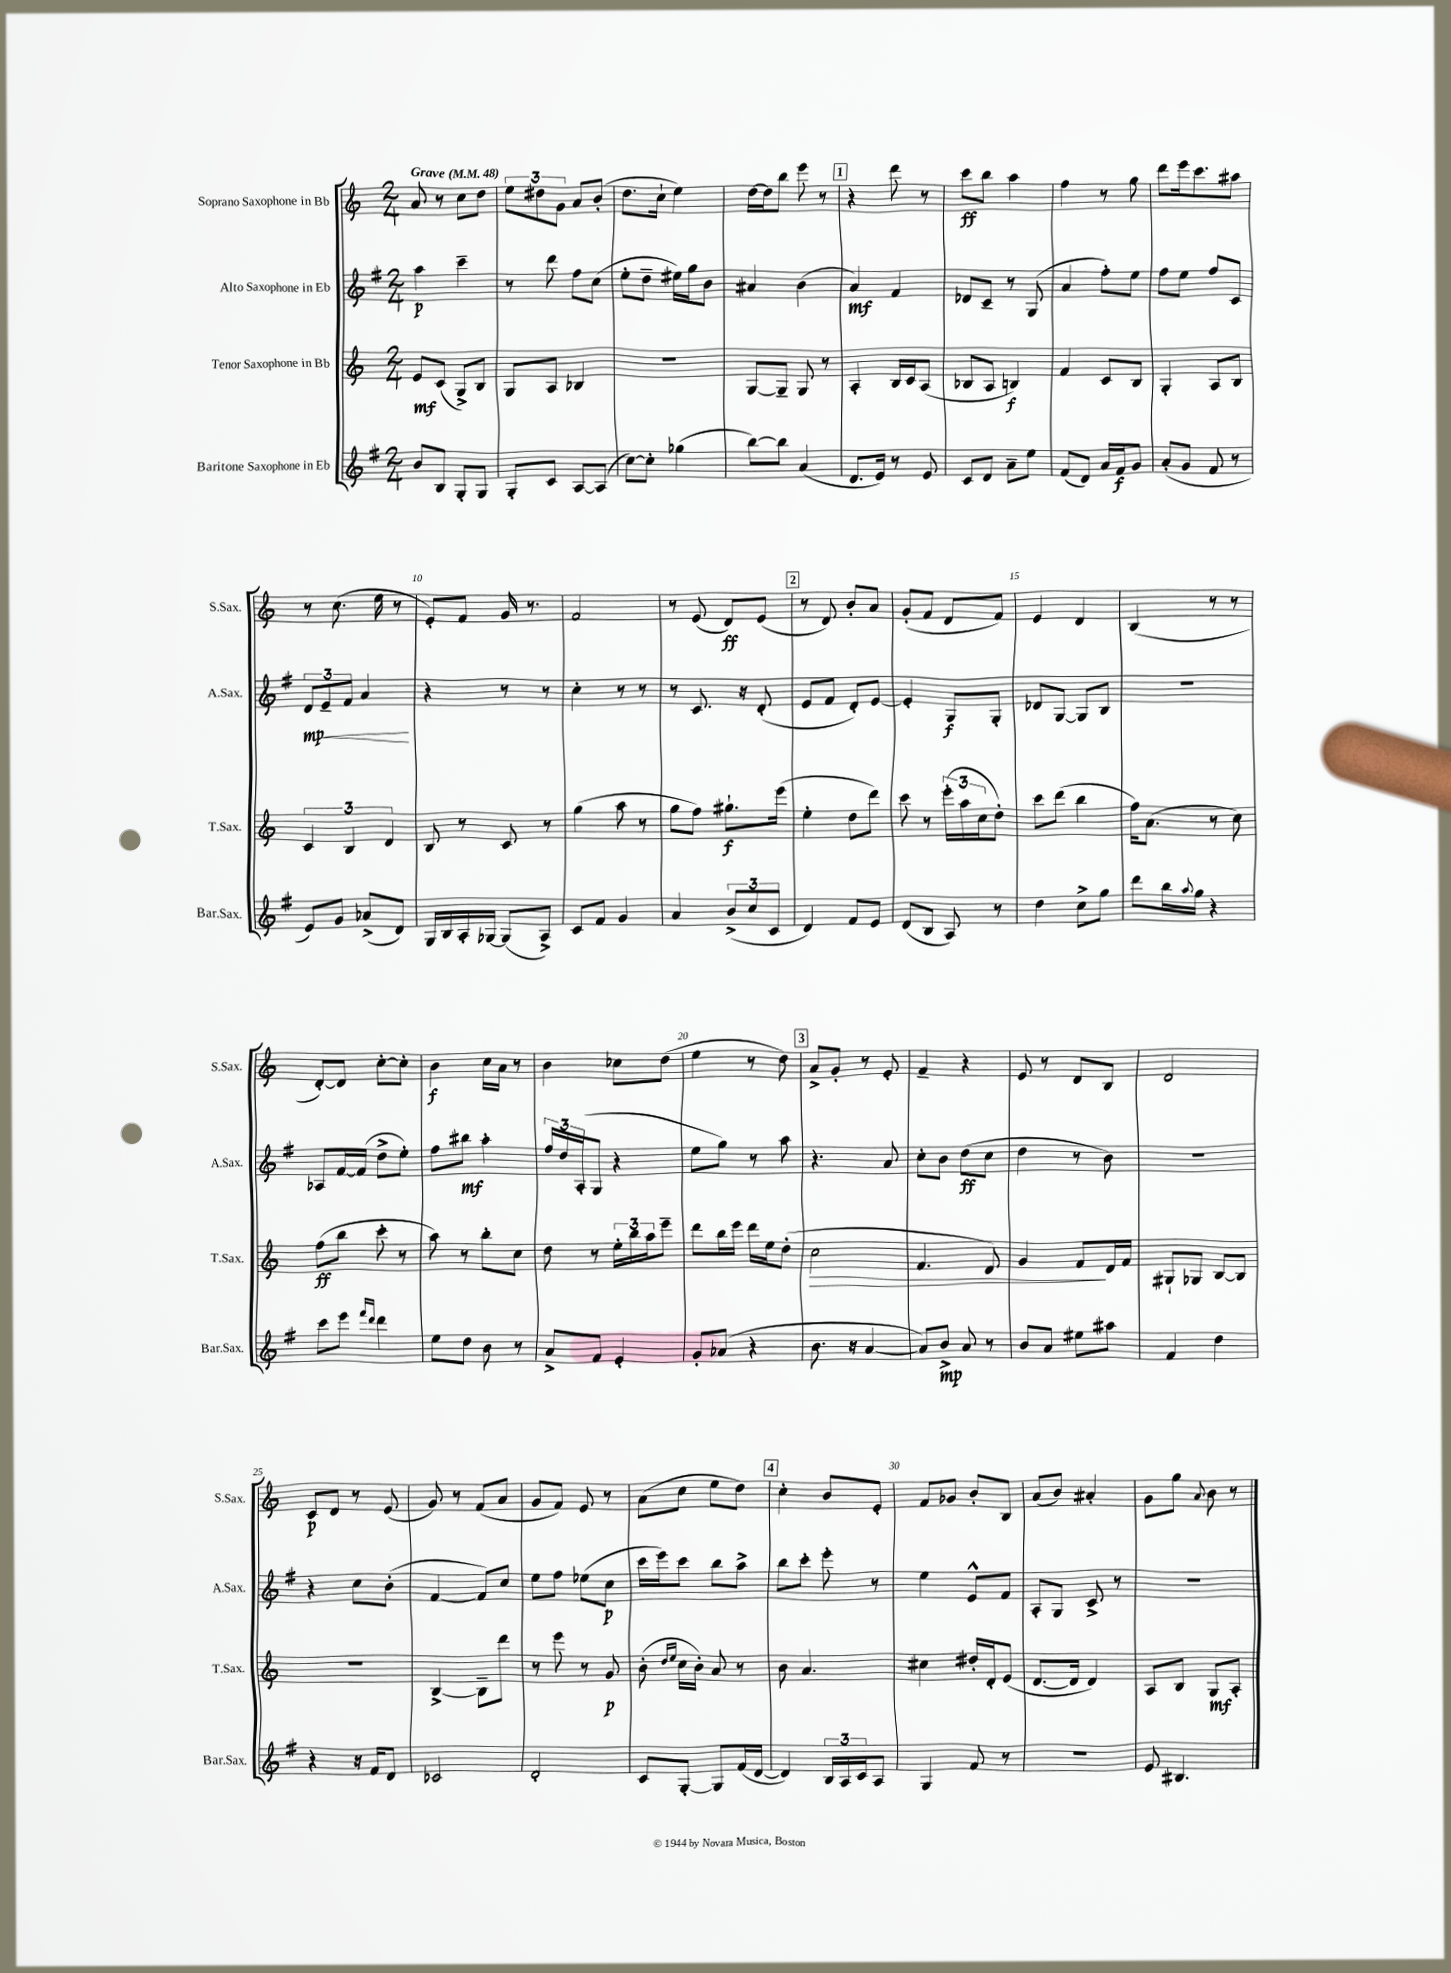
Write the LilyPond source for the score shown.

<<
\new StaffGroup <<
\new Staff = "s0" \with { instrumentName = "Soprano Saxophone in Bb" shortInstrumentName = "S.Sax." } {
    \clef treble \key c \major \numericTimeSignature \time 2/4 \tempo "Grave" 4 = 48
    a'8 r8 c''8 d''8 |
    \tuplet 3/2 { e''8 dis''8 g'8 } a'8 b'8-.( |
    d''8. c''16-! e''4) |
    d''16~ d''16 b''8 e'''8 r8 |
    \mark \markup { \box "1" } r4 d'''8 r8 |
    c'''8\ff b''8 a''4 |
    f''4 r8 g''8 |
    d'''8 e'''16 c'''8. ais''8 |
    r8 c''8.( e''16 r8 |
    e'8-.) f'8 g'16 r8. |
    f'2 |
    r8 e'8( d'8\ff) e'8( |
    \mark \markup { \box "2" } r8 d'8) b'8-. a'8 |
    g'8-.( f'8 d'8 f'8) |
    e'4 d'4 |
    b4( r8 r8 |
    d'8~-.) d'8 c''8~-. c''8-. |
    b'4\f c''16 a'16 r8 |
    b'4 ces''8 d''8( |
    e''4 r8 d''8) |
    \mark \markup { \box "3" } a'8-> g'8-. r8 e'8-. |
    f'4-- r4 |
    e'8 r8 d'8 b8 |
    d'2 |
    c'8\p d'8 r8 e'8( |
    g'8) r8 f'8( a'8 |
    g'8 f'8) e'8 r8 |
    a'8( c''8 e''8 d''8) |
    \mark \markup { \box "4" } c''4-. b'8 e'8-. |
    f'8 ges'8 b'8-. b8 |
    a'8( b'8) ais'4-. |
    g'8 g''8 \appoggiatura { a'8 } b'8 r8 \bar "|." |
}
\new Staff = "s1" \with { instrumentName = "Alto Saxophone in Eb" shortInstrumentName = "A.Sax." } {
    \clef treble \key g \major \numericTimeSignature \time 2/4
    a''4\p c'''4-- |
    r8 d'''8 fis''8 c''8( |
    e''8-. d''8-- eis''16) g''16 b'8 |
    ais'4 b'4( |
    \mark \markup { \box "1" } a'4\mf) fis'4 |
    des'8 c'8-- r8 g8( |
    a'4 fis''8-.) e''8 |
    fis''8 e''8 fis''8 c'8 |
    \tuplet 3/2 { d'8\mp e'8--\< fis'8 } a'4\! |
    r4 r8 r8 |
    c''4-. r8 r8 |
    r8 c'8. r16 d'8-.( |
    \mark \markup { \box "2" } e'8 fis'8 d'8-.) e'8~ |
    e'4-. g8\f g8-. |
    des'8 g8~ g8 b8 |
    r2 |
    aes8 fis'16~ fis'16( d''8-> e''8-.) |
    fis''8 bis''8\mf a''4-. |
    \tuplet 3/2 { fis''16 d''16 a16-.( } g8 r4 |
    e''8 g''8) r8 a''8 |
    \mark \markup { \box "3" } r4. a'8 |
    c''8-. b'8 d''8\ff( c''8 |
    d''4 r8 b'8) |
    R2 |
    r4 c''8 b'8-.( |
    fis'4~ fis'8) c''8 |
    e''8 fis''8 ees''8( c''8\p |
    c'''16 e'''16) c'''8 b''8 a''8-> |
    \mark \markup { \box "4" } b''8 c'''8-. e'''8-. r8 |
    e''4 e'8-^ fis'8 |
    a8-. g8 c'8-> r8 |
    R2 \bar "|." |
}
\new Staff = "s2" \with { instrumentName = "Tenor Saxophone in Bb" shortInstrumentName = "T.Sax." } {
    \clef treble \key c \major \numericTimeSignature \time 2/4
    e'8\mf c'8( g8->) b8 |
    g8 a8 bes4 |
    r2 |
    g8~ g8-- g8 r8 |
    \mark \markup { \box "1" } a4-. b16 c'16 a8( |
    bes8 a8 b4\f) |
    f'4 c'8 b8 |
    g4-. a8 b8 |
    \tuplet 3/2 { c'4 b4 d'4 } |
    b8 r8 c'8 r8 |
    g''4( a''8 r8 |
    g''8 f''8) gis''8.-!\f e'''16( |
    \mark \markup { \box "2" } e''4-. d''8 d'''8) |
    c'''8 r8 \tuplet 3/2 { e'''16-.( a''16 c''16 } d''8-.) |
    c'''8 d'''8( b''4 |
    f''16) a'8.( r8 c''8) |
    f''8\ff( b''8 c'''8-. r8 |
    a''8) r8 b''8-. c''8 |
    d''8 r8 \tuplet 3/2 { e''16-. b''16 a''16 } e'''8-- |
    d'''8 b''16 e'''16 d'''16 e''16 d''8-.( |
    \mark \markup { \box "3" } c''2\> |
    f'4. d'8) |
    g'4 f'8\! d'16 f'16 |
    gis8-! ges8 b8~ b8 |
    r2 |
    b4~-> b8-- d'''8 |
    r8 e'''8 r8 g'8\p |
    b'8-.( \grace { d''16 e''16 } c''16 b'16-.) a'8 r8 |
    \mark \markup { \box "4" } b'8 a'4. |
    cis''4 dis''16-. d'16-. e'8( |
    d'8.~ d'16 d'4) |
    a8 b8 g8\mf a8-. \bar "|." |
}
\new Staff = "s3" \with { instrumentName = "Baritone Saxophone in Eb" shortInstrumentName = "Bar.Sax." } {
    \clef treble \key g \major \numericTimeSignature \time 2/4
    b'8 b8 g8-. g8 |
    g8-. c'8 a8~ a8( |
    c''8~) c''8-. ges''4( |
    b''8~) b''8 a'4( |
    \mark \markup { \box "1" } d'8. e'16) r8 e'8 |
    c'8 d'8 a'8-- e''8 |
    fis'8( d'8) a'16 fis'16\f g'8 |
    a'8-.( g'8 fis'8 r8 |
    e'8) g'8 aes'8->( d'8) |
    g16 b16 a16-. ges16~ ges8( a8->) |
    c'8 fis'8 g'4 |
    a'4 \tuplet 3/2 { b'8->( c''8 c'8 } |
    \mark \markup { \box "2" } d'4) fis'8 e'8 |
    d'8( b8 a8) r8 |
    d''4 c''8-> g''8 |
    d'''8 b''16 \appoggiatura { a''8 } g''16 r4 |
    c'''8 e'''8 \grace { fis'''16 d'''16 } d'''4 |
    e''8 d''8 b'8 r8 |
    a'8-> fis'8 e'4-. |
    g'8-. aes'8( r4 |
    \mark \markup { \box "3" } b'8. r16 a'4~ |
    a'8) b'8->\mp a'8 r8 |
    b'8 a'8 eis''8 ais''8 |
    fis'4 d''4 |
    r4 r16 fis'16 d'8 |
    ces'2 |
    d'2-. |
    c'8 g8~-. g8 fis'16( d'16~ |
    \mark \markup { \box "4" } d'4) \tuplet 3/2 { b16 a16 c'16 } a8 |
    g4 fis'8 r8 |
    R2 |
    e'8 bis4. \bar "|." |
}
>>
>>
\layout { \context { \Score \override BarNumber.break-visibility = ##(#f #t #t) barNumberVisibility = #(every-nth-bar-number-visible 5) } }
